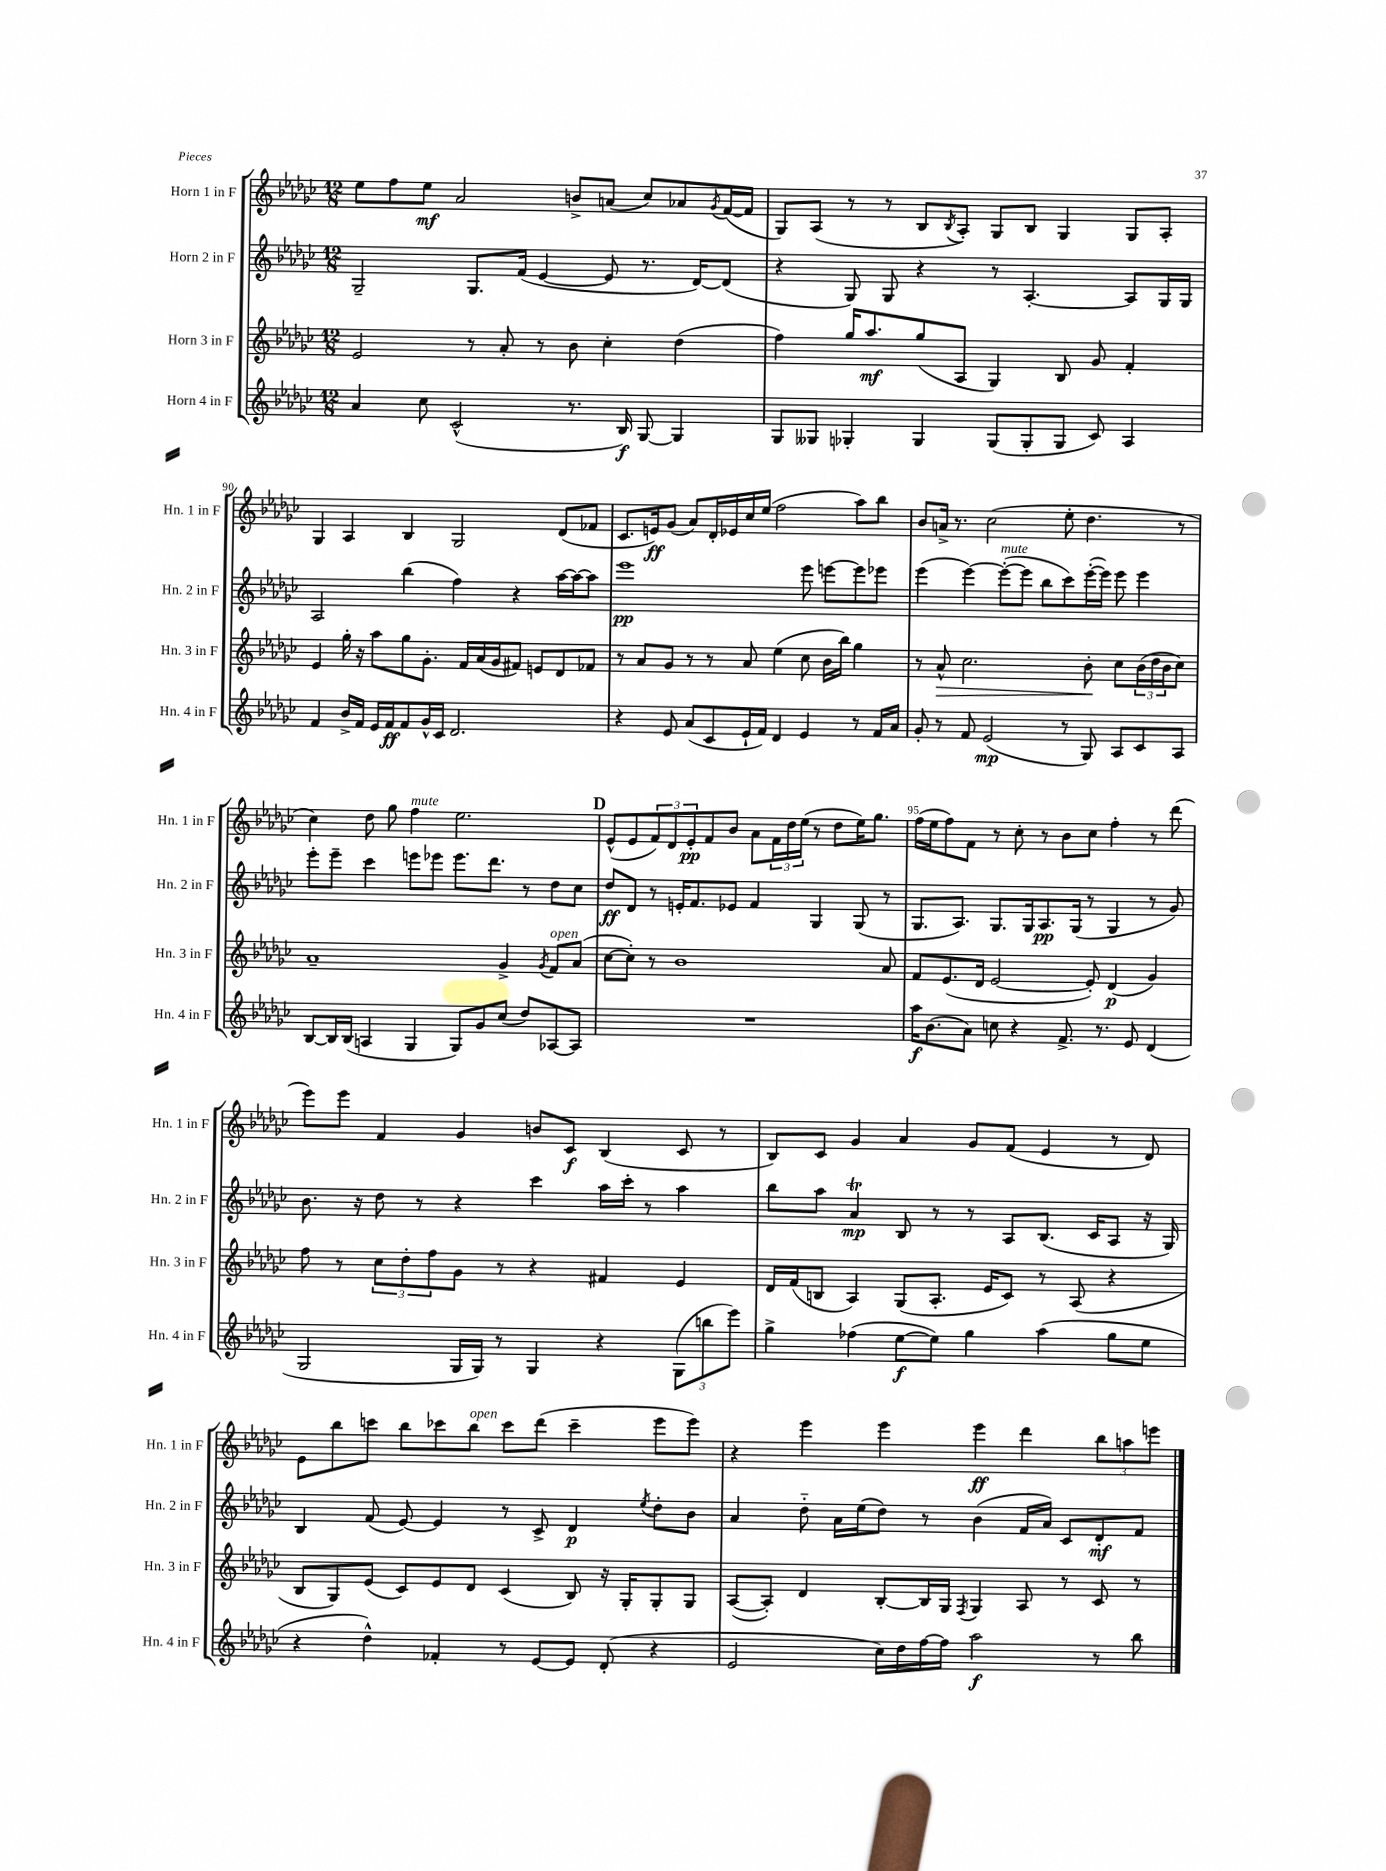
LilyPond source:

<<
\new StaffGroup <<
\new Staff = "s0" \with { instrumentName = "Horn 1 in F" shortInstrumentName = "Hn. 1 in F" } {
    \clef treble \key ges \major \numericTimeSignature \time 12/8
    ees''8 f''8 ees''8\mf aes'2 b'8-> a'8( ces''8) aes'8 \acciaccatura { ges'8 } f'16~( f'16 |
    ges8) aes8( r8 r8 bes8 \acciaccatura { bes8 } aes8-.) ges8 bes8 ges4 ges8 aes8-. |
    ges4 aes4 bes4 ges2 des'8( fes'8 |
    ces'8. e'16\ff) ges'8( aes'8) des'16-. ees'16 ces''16 ees''16( f''2 aes''8) bes''8 |
    bes'8 a'16-> r8. ces''2( ees''8-. des''4. r8 |
    ces''4) des''8 ges''8 f''4^\markup { \italic "mute" } ees''2. |
    \mark \markup { \bold "D" } ees'8-^( ees'8 \tuplet 3/2 { f'8) des'8 ees'8-.\pp } f'8 bes'8 aes'8 \tuplet 3/2 { f'16 des''16 ees''16( } r8 des''8 ees''16) ges''8. |
    f''16( ees''16 f''8) f'8 r8 ces''8-. r8 bes'8 ces''8 f''4-. r8 des'''8( |
    ees'''8) ees'''8 f'4 ges'4 b'8 ces'8\f bes4( ces'8 r8 |
    bes8) ces'8 ges'4 aes'4 ges'8 f'8( ees'4 r8 des'8) |
    ees'8 bes''8 c'''8 bes''8 ces'''8 bes''8^\markup { \italic "open" } ces'''8 des'''8( ces'''4-- ees'''8 ees'''8) |
    r4 ees'''4 ees'''4 ees'''4\ff des'''4 \tuplet 3/2 { bes''8 a''8 e'''8 } \bar "|." |
}
\new Staff = "s1" \with { instrumentName = "Horn 2 in F" shortInstrumentName = "Hn. 2 in F" } {
    \clef treble \key ges \major \numericTimeSignature \time 12/8
    ges2-- ges8. f'16( ees'4~ ees'8 r8. des'16~) des'8( |
    r4 ges8) ges8 r4 r8 aes4.~-. aes8 ges16 ges16 |
    aes2 bes''4( f''4) r4 aes''16~ aes''16~ aes''8 |
    ees'''1\pp ees'''8 e'''8~ e'''8 ees'''8 |
    ees'''4( ees'''4~) ees'''8~-.^\markup { \italic "mute" }( ees'''8 bes''8 ces'''8) ees'''16~-.( ees'''16) ees'''8 ees'''4 |
    ees'''8-. ees'''8-- ces'''4 e'''8 ees'''8 ees'''8. des'''8. r8 des''8 ces''8 |
    \mark \markup { \bold "D" } des''8\ff des'8 r8 e'16-. f'8. ees'8 f'4 ges4 ges8( r8 |
    ges8. aes8.) ges8. ges16 aes8.\pp ges16( r8 ges4 r8 ges'8) |
    bes'8. r16 des''8 r8 r4 ces'''4 aes''16 ces'''16-. r8 aes''4 |
    bes''8 aes''8 aes'4\trill\mp bes8 r8 r8 aes8 bes8.( ces'16 aes8 r16 ges16) |
    bes4 f'8( ees'8~) ees'4 r8 ces'8-> des'4\p \acciaccatura { ees''8 } des''8-. bes'8 |
    aes'4 des''8-_ aes'16 ees''16( des''8) r8 bes'4( f'16 aes'16) ces'8 des'8-.\mf f'8 \bar "|." |
}
\new Staff = "s2" \with { instrumentName = "Horn 3 in F" shortInstrumentName = "Hn. 3 in F" } {
    \clef treble \key ges \major \numericTimeSignature \time 12/8
    ees'2 r8 aes'8-. r8 bes'8 ces''4-. des''4( |
    f''4) ges''16 aes''8.\mf ges''8( aes8 ges4) bes8 ges'8 f'4-. |
    ees'4 ges''16-. r16 aes''8 ges''8 ges'8.-. f'16 aes'16( ges'16 fis'8) e'8 des'8 fes'8 |
    r8 aes'8 ges'8 r8 r8 aes'8 ees''4( ces''8 bes'16 bes''16) ges''4 |
    r8 aes'8-^\> ces''2. bes'8-.\! ces''8 \tuplet 3/2 { bes'16( des''16 bes'16 } ces''8) |
    aes'1-- ges'4-> \acciaccatura { ges'8 } f'8^\markup { \italic "open" } aes'8( |
    \mark \markup { \bold "D" } ces''8~ ces''8-.) r8 bes'1 aes'8 |
    f'8 ees'8.( des'16 ees'2~ ees'8-.) des'4\p( ges'4) |
    f''8 r8 \tuplet 3/2 { ces''8 des''8-. f''8 } ges'8 r8 r4 fis'4 ees'4 |
    des'16 f'16( b8 aes4) ges8( aes8.-. ees'16 ces'8) r8 aes8( r4 |
    bes8 ges8) ees'8( ces'8) ees'8 des'8 ces'4( bes8) r16 ges16-. ges8-. ges8 |
    aes8~( aes8-.) des'4 bes8~-. bes16 ges16 \acciaccatura { f8 } ges4 aes8 r8 ces'8 r8 \bar "|." |
}
\new Staff = "s3" \with { instrumentName = "Horn 4 in F" shortInstrumentName = "Hn. 4 in F" } {
    \clef treble \key ges \major \numericTimeSignature \time 12/8
    aes'4 ces''8 ces'2-^( r8. bes16\f) ges8~ ges4 |
    ges8 geses8 ges4-. ges4 ges8( ges8-. ges8 ces'8) aes4 |
    f'4 bes'16-> f'16 ees'16 f'16\ff f'8 ges'16-^ ces'16 des'2. |
    r4 ees'8 aes'8( ces'8 ees'16-! f'16) des'4 ees'4 r8 f'16 aes'16 |
    ges'8-. r8 f'8 ees'2\mp( r8 ges8) aes8 ces'8 aes8 |
    bes8~ bes16 bes16( a4 ges4 ges8) ges'8 ces''8( des''8) aes8~ aes8 |
    \mark \markup { \bold "D" } R1. |
    aes''16\f bes'8.( aes'8) c''8 r4 f'8.-> r8. ees'8 des'4( |
    ges2 ges16 ges16) r8 ges4 r4 \tuplet 3/2 { ges8( b''8 ees'''8) } |
    ges''4-> fes''4( ees''8~\f ees''8) ges''4 aes''4( ges''8 ees''8 |
    r4 des''4-^) fes'4-. r8 ees'8~ ees'8 des'8-.( r4 |
    ees'2 ces''16) des''16 f''16~ f''16 aes''2\f r8 bes''8 \bar "|." |
}
>>
>>
\layout { \context { \Score currentBarNumber = #88 \override BarNumber.break-visibility = ##(#f #t #t) barNumberVisibility = #(every-nth-bar-number-visible 5) } }
